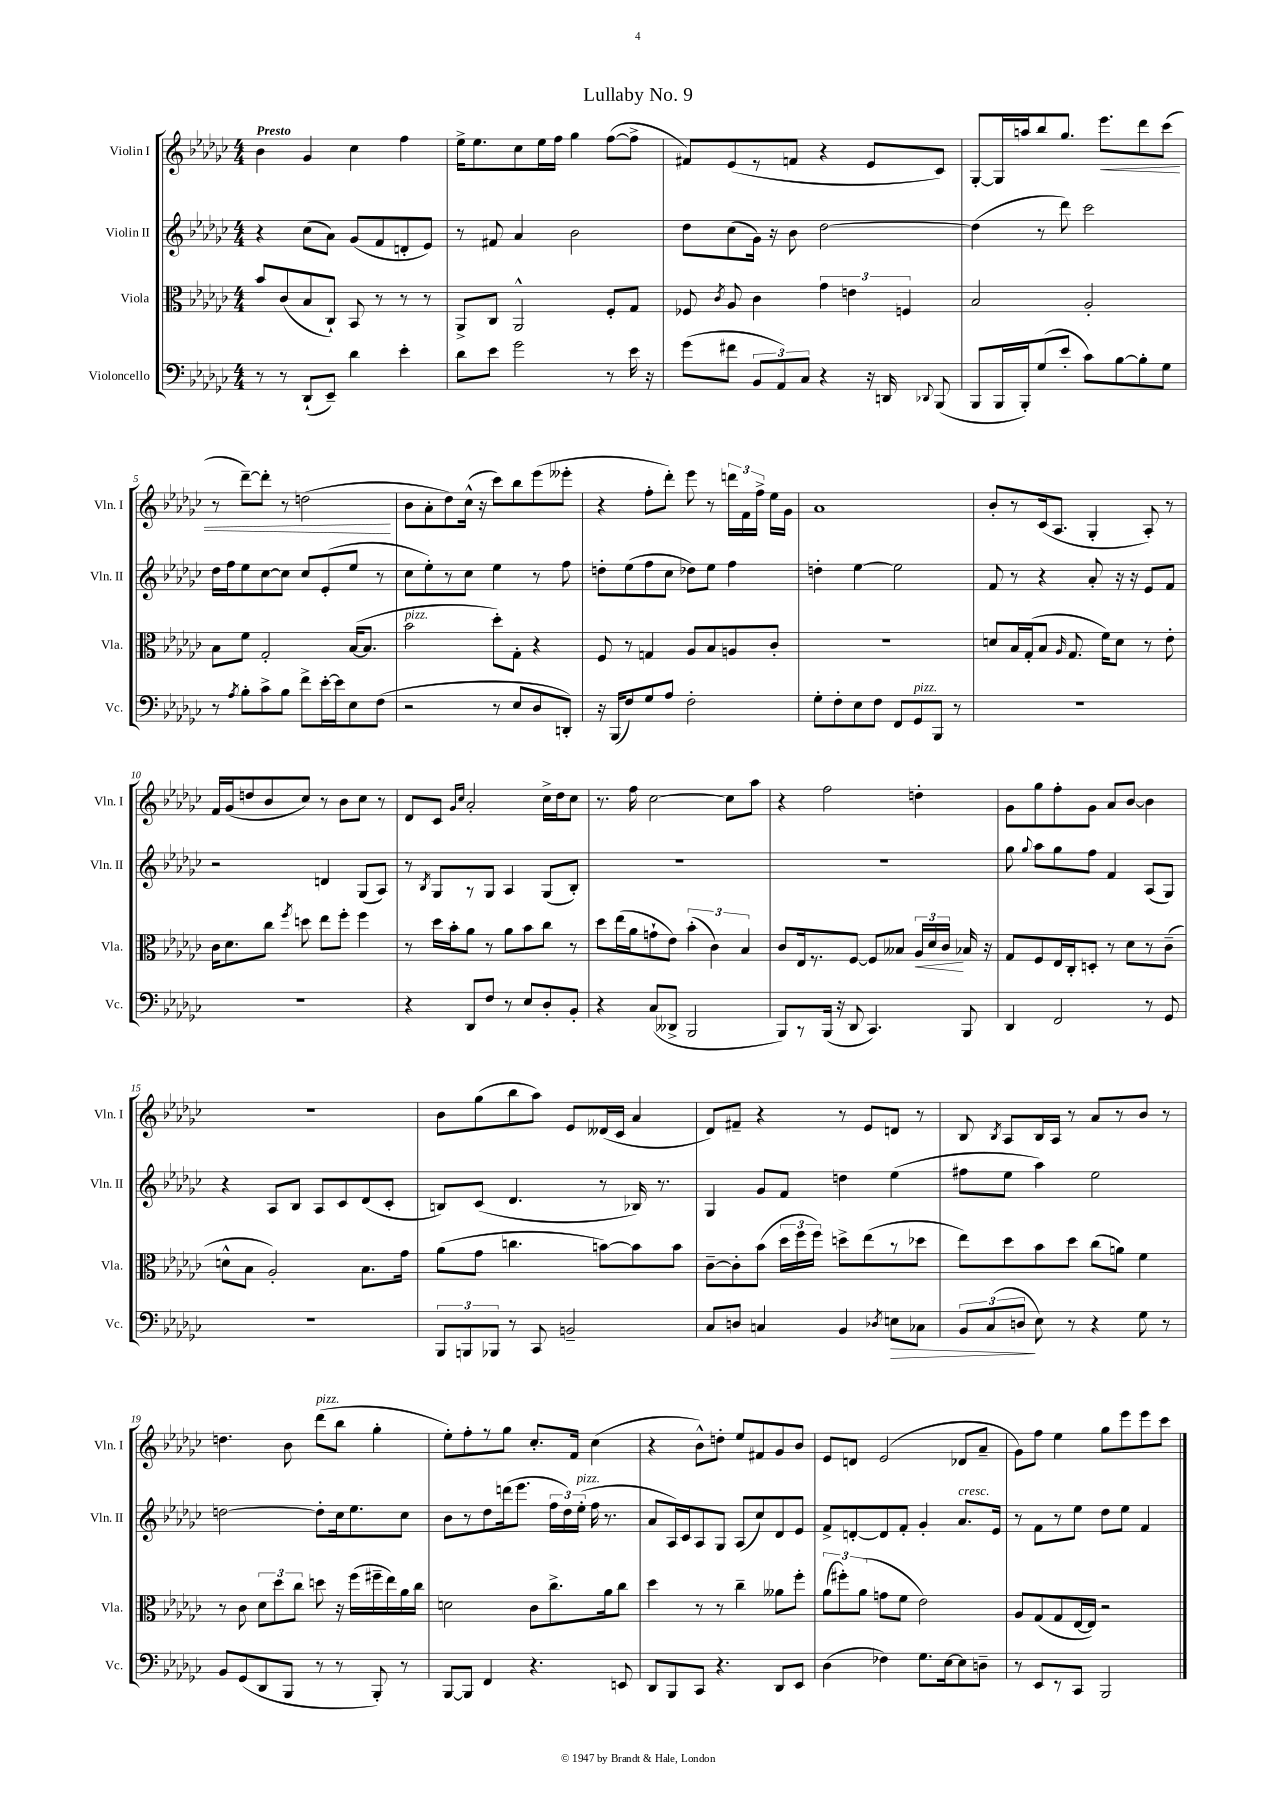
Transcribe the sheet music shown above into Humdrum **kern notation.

**kern	**kern	**kern	**kern
*staff4	*staff3	*staff2	*staff1
*clefF4	*clefC3	*clefG2	*clefG2
*k[b-e-a-d-g-c-]	*k[b-e-a-d-g-c-]	*k[b-e-a-d-g-c-]	*k[b-e-a-d-g-c-]
*M4/4	*M4/4	*M4/4	*M4/4
8r	8b-	4r	4b-
8r	(8c-	.	.
(8DD-`	8B-	(8cc-	4g-
8EE-~)	8C-`)	8a-)	.
4d-	8BB-	(8g-	4cc-
.	8r	8f	.
4e-'	8r	8d'	4ff
.	8r	8e-)	.
=	=	=	=
8d-	8AA-^	8r	16ee-^
.	.	.	8.ee-
8e-	8C-	8f#	.
2g-	2AA-^^	4a-	8cc-
.	.	.	16ee-
.	.	.	16ff
.	.	2b-	4gg-
8r	8F'	.	([8ff
16e-	8G-	.	8ff^]
16r	.	.	.
=	=	=	=
(8g-	8F-	8dd-	8f#)
.	8qc-	.	.
8f#	8A-	(8cc-	(8e-
12BB-	4c-	16g-)	8r
.	.	16r	.
12AA-)	.	.	.
.	.	8b-	8f
12C-	.	.	.
4r	6g-	[2dd-	4r
.	6e	.	.
16r	.	.	8e-
16DD	.	.	.
.	6F	.	.
8qqDD-	.	.	.
(8BBB-	.	.	8c-)
=	=	=	=
8BBB-	2B-	(4dd-]	[8G-'
16BBB-	.	.	16G-]
16BBB-')	.	.	16aa
(8G-	.	8r	8bb-
8e-'	.	8ddd-)	8.gg-
8c-)	2A-'	2ccc-	.
.	.	.	8.eee-
[8B-	.	.	.
8B-']	.	.	8ddd-
8G-	.	.	(8ccc-
=	=	=	=
8r	8B-	16dd-	8r
.	.	16ff	.
8qA-	.	.	.
8B-'	8f	8ee-	[8ddd-~)
8c-^	2G-'	[8cc-	8ddd-']
8B-	.	8cc-]	8r
8f^	.	8cc-	(2dd
[16e-'	.	(8e-'	.
16e-]	.	.	.
8E-	([16B-	8ee-	.
.	8.B-]	.	.
(8F	.	8r	.
=	=	=	=
2r	2b-	8cc-	8b-
.	.	8ee-')	8a-'
.	.	8r	8dd-)
.	.	8cc-	(16cc-^^
.	.	.	16r
8r	8dd-')	4ee-	8ccc-)
8E-	8G-'	.	8bb-
8D-	4r	8r	(8eee-
8DD')	.	8ff	8eee--'
=	=	=	=
16r	8F	8dd'	4r
(16BBB-	.	.	.
8F)	8r	(8ee-	.
8G-	4G	8ff	8ff'
8A-	.	8cc-	8ddd-')
2F'	8A-	8dd-)	8eee-
.	8B-	8ee-	8r
.	8A	4ff	24ddd
.	.	.	24f
.	.	.	24ff^
.	8c-'	.	16ee-
.	.	.	16g-
=	=	=	=
8G-'	1r	4dd'	1a-
8F'	.	.	.
8E-	.	[4ee-	.
8F	.	.	.
8FF	.	2ee-]	.
8GG-	.	.	.
8BBB-	.	.	.
8r	.	.	.
=	=	=	=
1r	8d	8f	8b-'
.	16B-	8r	8r
.	(16G-'	.	.
.	8B-	4r	(16c-
.	.	.	8.A-
.	16qqA-	.	.
.	8.G-	.	.
.	.	8a-'	4G-'
.	16f)	.	.
.	8d	16r	.
.	.	16r	.
.	8r	8e-	8A-')
.	8e-'	8f	8r
=	=	=	=
1r	16c-	2r	16f
.	8.d-	.	(16g-
.	.	.	8dd
.	8cc-	.	8b-
.	8qff	.	.
.	8dd	.	8cc-)
.	8ee-	4d	8r
.	8ff'	.	8b-
.	4ff	(8G-	8cc-
.	.	8A-)	8r
=	=	=	=
4r	8r	8r	8d-
.	.	8qB-	.
.	16dd-	8G-	8c-
.	16b-'	.	.
.	.	.	16qqg-
.	.	.	16qqcc-
8DD-	8a-	8r	2a-'
8F	8r	8G-	.
8r	8a-	4A-	.
8E-	8b-	.	.
8D-'	8cc-	(8G-	16cc-^
.	.	.	16dd-
8BB-'	8r	8B-')	8cc-
=	=	=	=
4r	8dd-	1r	8.r
.	(16ee-	.	.
.	16a-	.	16ff
(8C-	8g`	.	[2cc-
8DD--^	8e-)	.	.
2BBB-	(6b-'	.	.
.	6c-)	.	.
.	.	.	8cc-]
.	6B-	.	.
.	.	.	8aa-
=	=	=	=
8BBB-)	8c-	1r	4r
8r	16E-	.	.
.	8.r	.	.
(16BBB-	.	.	2ff
16r	.	.	.
8DD-	[8F	.	.
4.CC-)	8F]	.	.
.	8B--	.	.
.	24A-	.	4dd'
.	24d-	.	.
.	24c-	.	.
8BBB-	16B-	.	.
.	16r	.	.
=	=	=	=
4DD-	8G-	8gg-	8g-
.	.	8qqgg-	.
.	8F	8aa-	8gg-
2FF	16E-	8gg-	8ff'
.	16C-'	.	.
.	8D'	8ff	8g-
.	8r	4f	8a-
.	8d-	.	[8b-
8r	8r	(8A-	4b-]
8GG-	(8c-~	8G-)	.
=	=	=	=
1r	8d^^	4r	1r
.	8B-	.	.
.	2A-')	8A-	.
.	.	8B-	.
.	.	8A-	.
.	.	8c-	.
.	8.B-	(8d-	.
.	.	8c-'	.
.	16g-	.	.
=	=	=	=
12BBB-	(8a-	8B)	8b-
12BBB	.	.	.
.	8g-	(8c-	(8gg-
12BBB-	.	.	.
8r	4.cc	4.d-	8bb-
8CC-	.	.	8aa-)
2BB~	.	.	8e-
.	[8b)	8r	(16d--
.	.	.	16c-
.	8b]	16B-)	4a-
.	.	8.r	.
.	8b	.	.
=	=	=	=
8C-	[8c-~	4G-	8d-)
8D	8c-']	.	8f#~
4C	(8b-	8g-	4r
.	24dd-	8f	.
.	24ff	.	.
.	24ff)	.	.
4BB-	8dd^	4dd	8r
.	(8ee-	.	8e-
8qD-	.	.	.
8E	8r	(4ee-	8d
8C-	8dd-	.	8r
=	=	=	=
12BB-	8ee-)	8ff#	8B-
(12C-	.	.	.
.	.	.	8qB-
.	8dd-	8ee-	8A-
12D	.	.	.
8E-)	8b-	4aa-)	16B-
.	.	.	16A-
8r	8dd-	.	8r
4r	(8cc-	2ee-	8a-
.	8a)	.	8r
8G-	4f	.	8b-
8r	.	.	8r
=	=	=	=
8BB-	8r	[2dd	4.dd
(8GG-	8c-	.	.
8DD-	12d-	.	.
.	12dd-	.	.
8BBB-	.	.	8b-
.	12cc-	.	.
8r	8dd	8dd']	(8ddd-
8r	16r	16cc-	8bb-
.	(16ff	8.ee-	.
8BBB-')	16ff#~	.	4gg-'
.	16ee-)	.	.
8r	16a-	8cc-	.
.	16cc-	.	.
=	=	=	=
[8BBB-	2d	8b-	8ee-')
8BBB-]	.	8r	8ff'
4FF	.	8dd-	8r
.	.	(16ddd	8gg-
.	.	8.eee-	.
4.r	8c-	.	8.cc-'
.	8.cc-^	24ff	.
.	.	24dd-)	.
.	.	.	16f
.	.	(24ee-'	.
.	.	16ff	(4cc-
.	16a-	8.r	.
8EE	8cc-	.	.
=	=	=	=
8DD-	4dd-	8a-	4r
8BBB-	.	16A-)	.
.	.	16c-	.
8CC-	8r	8A-	8b-^^)
4.r	8r	8G-	8dd'
.	4cc-~	(8A-	8ee-
.	.	8cc-)	8f#
8DD-	8a--	8d-	8g-
8EE-	8ff'	8e-	8b-
=	=	=	=
(4D-	(12a-	8f^	8e-
.	12ff#')	.	.
.	.	[8d'	8d
.	(12a-	.	.
4F-)	8g	8d]	(2e-
.	8f	8f'	.
8.G-	2e-)	4g-'	.
[16E-	.	.	.
8E-]	.	8.a-	8d-
8D~	.	.	8a-~
.	.	16e-	.
=	=	=	=
8r	8A-	8r	8g-)
8EE-	(8G-	8f	8ff
8r	8G-	8r	4ee-
8CC-	[16E-	8ee-	.
.	16E-])	.	.
2BBB-	2r	8dd-	8gg-
.	.	8ee-	8eee-
.	.	4f	8eee-
.	.	.	8ccc-
==	==	==	==
*-	*-	*-	*-
